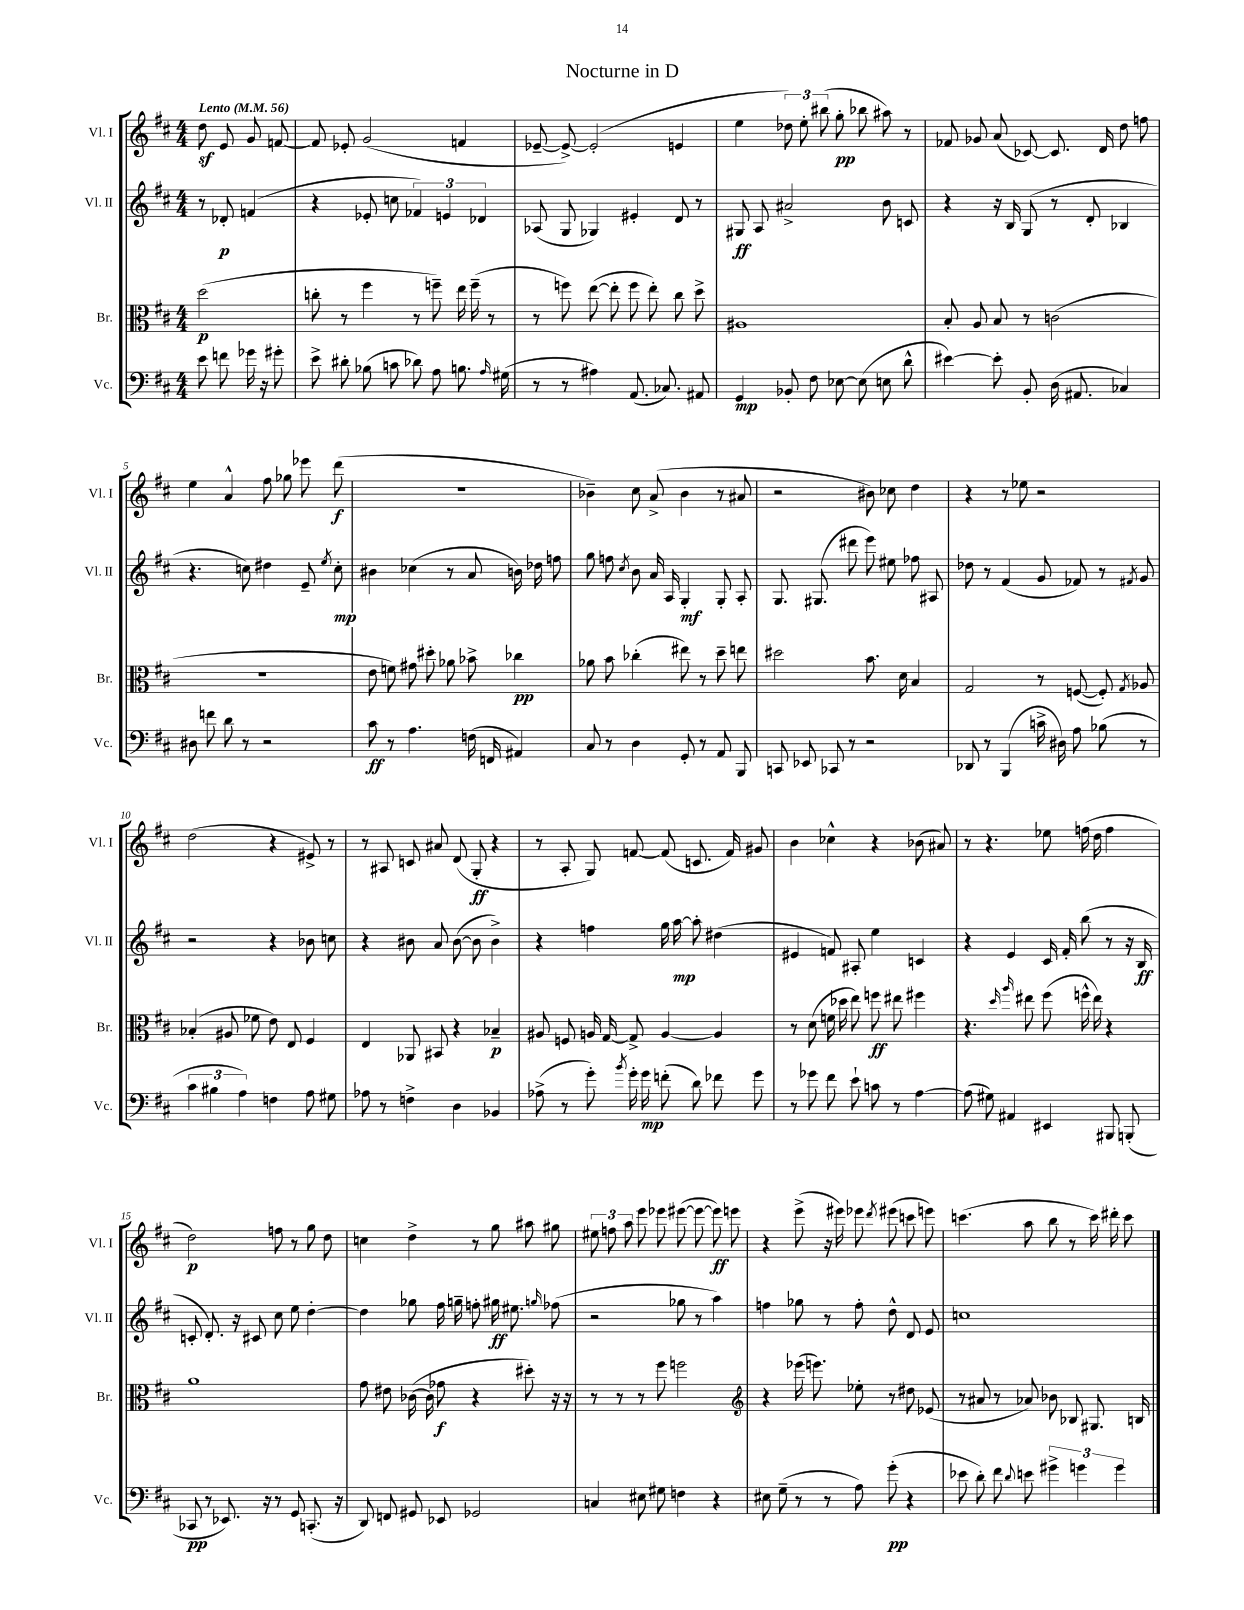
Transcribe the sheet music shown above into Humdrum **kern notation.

**kern	**kern	**kern	**kern
*staff4	*staff3	*staff2	*staff1
*clefF4	*clefC3	*clefG2	*clefG2
*k[f#c#]	*k[f#c#]	*k[f#c#]	*k[f#c#]
*M4/4	*M4/4	*M4/4	*M4/4
*MM56	*MM56	*MM56	*MM56
8e\	(2dd\	8r	8dd\
8f\	.	8d-'/	8e/
16g-\	.	(4f/	8g/
16r	.	.	.
8g#'\	.	.	[8f/
=	=	=	=
8e^\	8cc'\	4r	8f/]
8d#'\	8r	.	8e-'/
(8B-\	4ff#\	8e-'/	(2g/
8c\	.	8cc\	.
8d-\)	8r	6f-/)	.
8A\	8ff~\)	.	.
.	.	6e/	.
8.B\	16ee\	.	4f/
.	(16ff~\	.	.
.	.	6d-/	.
.	8r	.	.
16qqA/	.	.	.
(16G#\	.	.	.
=	=	=	=
8r	8r	(8A-/	[8e-~/
8r	8ff\)	8G/	8e-^/_)
4A#\)	([8ee\	4G-/)	(2e-'/]
.	8ee'\]	.	.
(8.AA/	8ff\	4e#'/	.
.	8ee'\)	.	.
8.C-/)	.	.	.
.	8cc#\	8d/	4e/
8AA#/	8dd^\	8r	.
=	=	=	=
4GG/	1A#	8G#/	4ee\
.	.	8A/	.
8BB-'/	.	2a#^/	12dd-\)
.	.	.	12ee'\
8F#\	.	.	.
.	.	.	(12bb#\
[8E-\	.	.	8gg'\
(8E-\]	.	.	8bb-\
8E\	.	8b\	8aa#\)
8d^^\	.	8c/	8r
=	=	=	=
[4e#\)	8B'/	4r	8f-/
.	8A/	.	8g-/
8e#'\]	8B/	16r	(8a/
.	.	16B/	.
8BB'/	8r	(8G/	[8c-/)
(16D\	(2c\	8r	8.c-/]
8.AA#/	.	.	.
.	.	8d'/	.
.	.	.	16d/
4C-/)	.	4B-/	8dd\
.	.	.	8ff\
=	=	=	=
8D#\	1r	4.r	4ee\
8f\	.	.	.
8d\	.	.	4a^^/
8r	.	8cc\)	.
2r	.	4dd#\	8ff#\
.	.	.	8gg-\
.	.	8e~/	8eee-\
.	.	8qee/	.
.	.	8cc'\	(8ddd\
=	=	=	=
8c#\	8e\	4b#\	1r
8r	8f\)	.	.
4.A\	8g#\	(4cc-\	.
.	8dd#'\	.	.
.	8a-\	8r	.
(16F\	8b-^\	8a/	.
16FF/	.	.	.
4AA#/)	4cc-\	16b\)	.
.	.	16dd-\	.
.	.	8ff\	.
=	=	=	=
8C#/	8a-\	8gg\	4b-~\)
8r	8b\	8ff\	.
.	.	8qcc#/	.
4D\	(4cc-'\	8b\	8cc#\
.	.	16a/	(8a^/
.	.	16A/	.
8GG'/	8ee#\)	4G'/	4b-\
8r	8r	.	.
8AA/	8dd~\	8G'/	8r
8BBB/	8ee\	8A'/	8a#/
=	=	=	=
8CC/	2dd#\	8.G/	2r
8EE-/	.	.	.
.	.	(8.G#/	.
8CC-/	.	.	.
8r	.	8ddd#\	.
2r	8.b\	8eee\)	8b#\)
.	.	8ee#\	8cc-\
.	16d\	.	.
.	4B/	8ff-\	4dd\
.	.	8A#/	.
=	=	=	=
8DD-/	2G/	8dd-\	4r
8r	.	8r	.
(4BBB/	.	(4f#/	8r
.	.	.	8ee-\
16c^\	8r	8g/	2r
16D#\)	.	.	.
8A\	([8F/	8f-/)	.
(8B-\	8F'/])	8r	.
.	8qG/	8qf#/	.
8r	8A-/	8g/	.
=	=	=	=
6c#\	(4B-'/	2r	(2dd\
6B#\	.	.	.
.	8A#/	.	.
6A\)	.	.	.
.	8f-\	.	.
4F\	8e\)	4r	4r
.	8E/	.	.
8A\	4F#/	8b-\	8e#^/)
8G#\	.	8cc\	8r
=	=	=	=
8A-\	4E/	4r	8r
8r	.	.	8A#/
4F^\	8AA-/	8b#\	8c/
.	8BB#/	8a/	8a#/
4D\	4r	([8b#\	(8d/
.	.	8b#\]	8G'/
4BB-/	4B-~/	4b#^\)	4r
=	=	=	=
(8A-^\	8A#/	4r	8r
8r	8F/	.	8A'/
8g'\)	16A/	4ff\	8G/)
.	[16G/	.	.
8qb/	.	.	.
16g'\	8G^/]	.	[8f/
16g\	.	.	.
(8f'\	[4A/	16gg\	(8f/]
.	.	[16aa\	.
8d\)	.	8aa'\]	8.c/
8f-\	4A/]	(4dd#\	.
.	.	.	16f/)
8g\	.	.	8g#/
=	=	=	=
8r	8r	4e#/	4b\
8g-\	(8d\	.	.
8f#\	16f\	8f/)	4cc-^^\
.	16dd-\	.	.
8e`\	8ee\)	8A#'/	.
8c\	8ff\	4ee\	4r
8r	8ee#\	.	.
[4A\	4ff#\	4c/	(8b-\
.	.	.	8a#/)
=	=	=	=
(8A\]	4.r	4r	8r
8G#\)	.	.	4.r
4AA#/	.	4e/	.
.	16qqdd/	.	.
.	16qqaa/	.	.
.	8ee#\	.	.
4EE#/	(8ff#\	16c#/	8ee-\
.	.	16f#'/	.
.	16ff^^\	(8bb\	(16ff\
.	16ee#\)	.	16dd\
8BBB#/	4r	8r	4ff\
(8BBB'/	.	16r	.
.	.	16B/	.
=	=	=	=
8CC-/	1a	8c'/	2dd\)
8r	.	8.d'/)	.
8.EE-/)	.	.	.
.	.	16r	.
.	.	8c#/	.
16r	.	.	.
8r	.	8cc#\	8ff\
8GG/	.	8ee\	8r
(8.CC'/	.	[4dd'\	8gg\
.	.	.	8dd\
16r	.	.	.
=	=	=	=
8DD/)	8g\	4dd\]	4cc\
8FF/	8e#\	.	.
8GG#/	([16c-\	8gg-\	4dd^\
.	16c-\]	.	.
8EE-/	8g-\	16ff#\	.
.	.	16gg~\	.
2GG-/	4r	8ff'\	8r
.	.	16gg#\	8gg\
.	.	8.ee#\	.
.	8dd#'\)	.	8aa#\
.	.	16qqgg/	.
.	16r	(8ff-\	8gg#\
.	16r	.	.
=	=	=	=
4C/	8r	2r	12ee#\
.	.	.	12ff\
.	8r	.	.
.	.	.	12aa\
8E#\	8r	.	8eee\
8G#\	8ff#\	.	8eee-\
4F\	2ff\	8gg-\	([8eee#\
.	.	8r	8eee#\_
4r	.	4aa\)	8eee#\])
.	.	.	8eee\
=	=	=	=
*	*clefG2	*	*
8E#\	4r	4ff\	4r
(8G~\	.	.	.
8r	(16eee-\	8gg-\	(8eee^\
.	8.eee\)	.	.
8r	.	8r	16r
.	.	.	16eee#\)
8A\)	8ee-'\	8ff'\	8eee-\
.	.	.	8qddd/
(8g'\	8r	8dd^^\	(8eee#\
4r	8dd#\	8d/	8ccc\
.	(8e-/	8e/	8eee\)
=	=	=	=
8e-\	8r	1cc	(4.ccc\
8d'\)	8a#/	.	.
8f#\	8r	.	.
8qqd/	.	.	.
8e\	8a-/)	.	8aa\
6g#^\	8b-\	.	8bb\
.	8B-/	.	8r
6g\	.	.	.
.	8.G#/	.	16ccc\)
.	.	.	16ddd#'\
6g\	.	.	.
.	.	.	8ccc\
.	16B/	.	.
==	==	==	==
*-	*-	*-	*-
